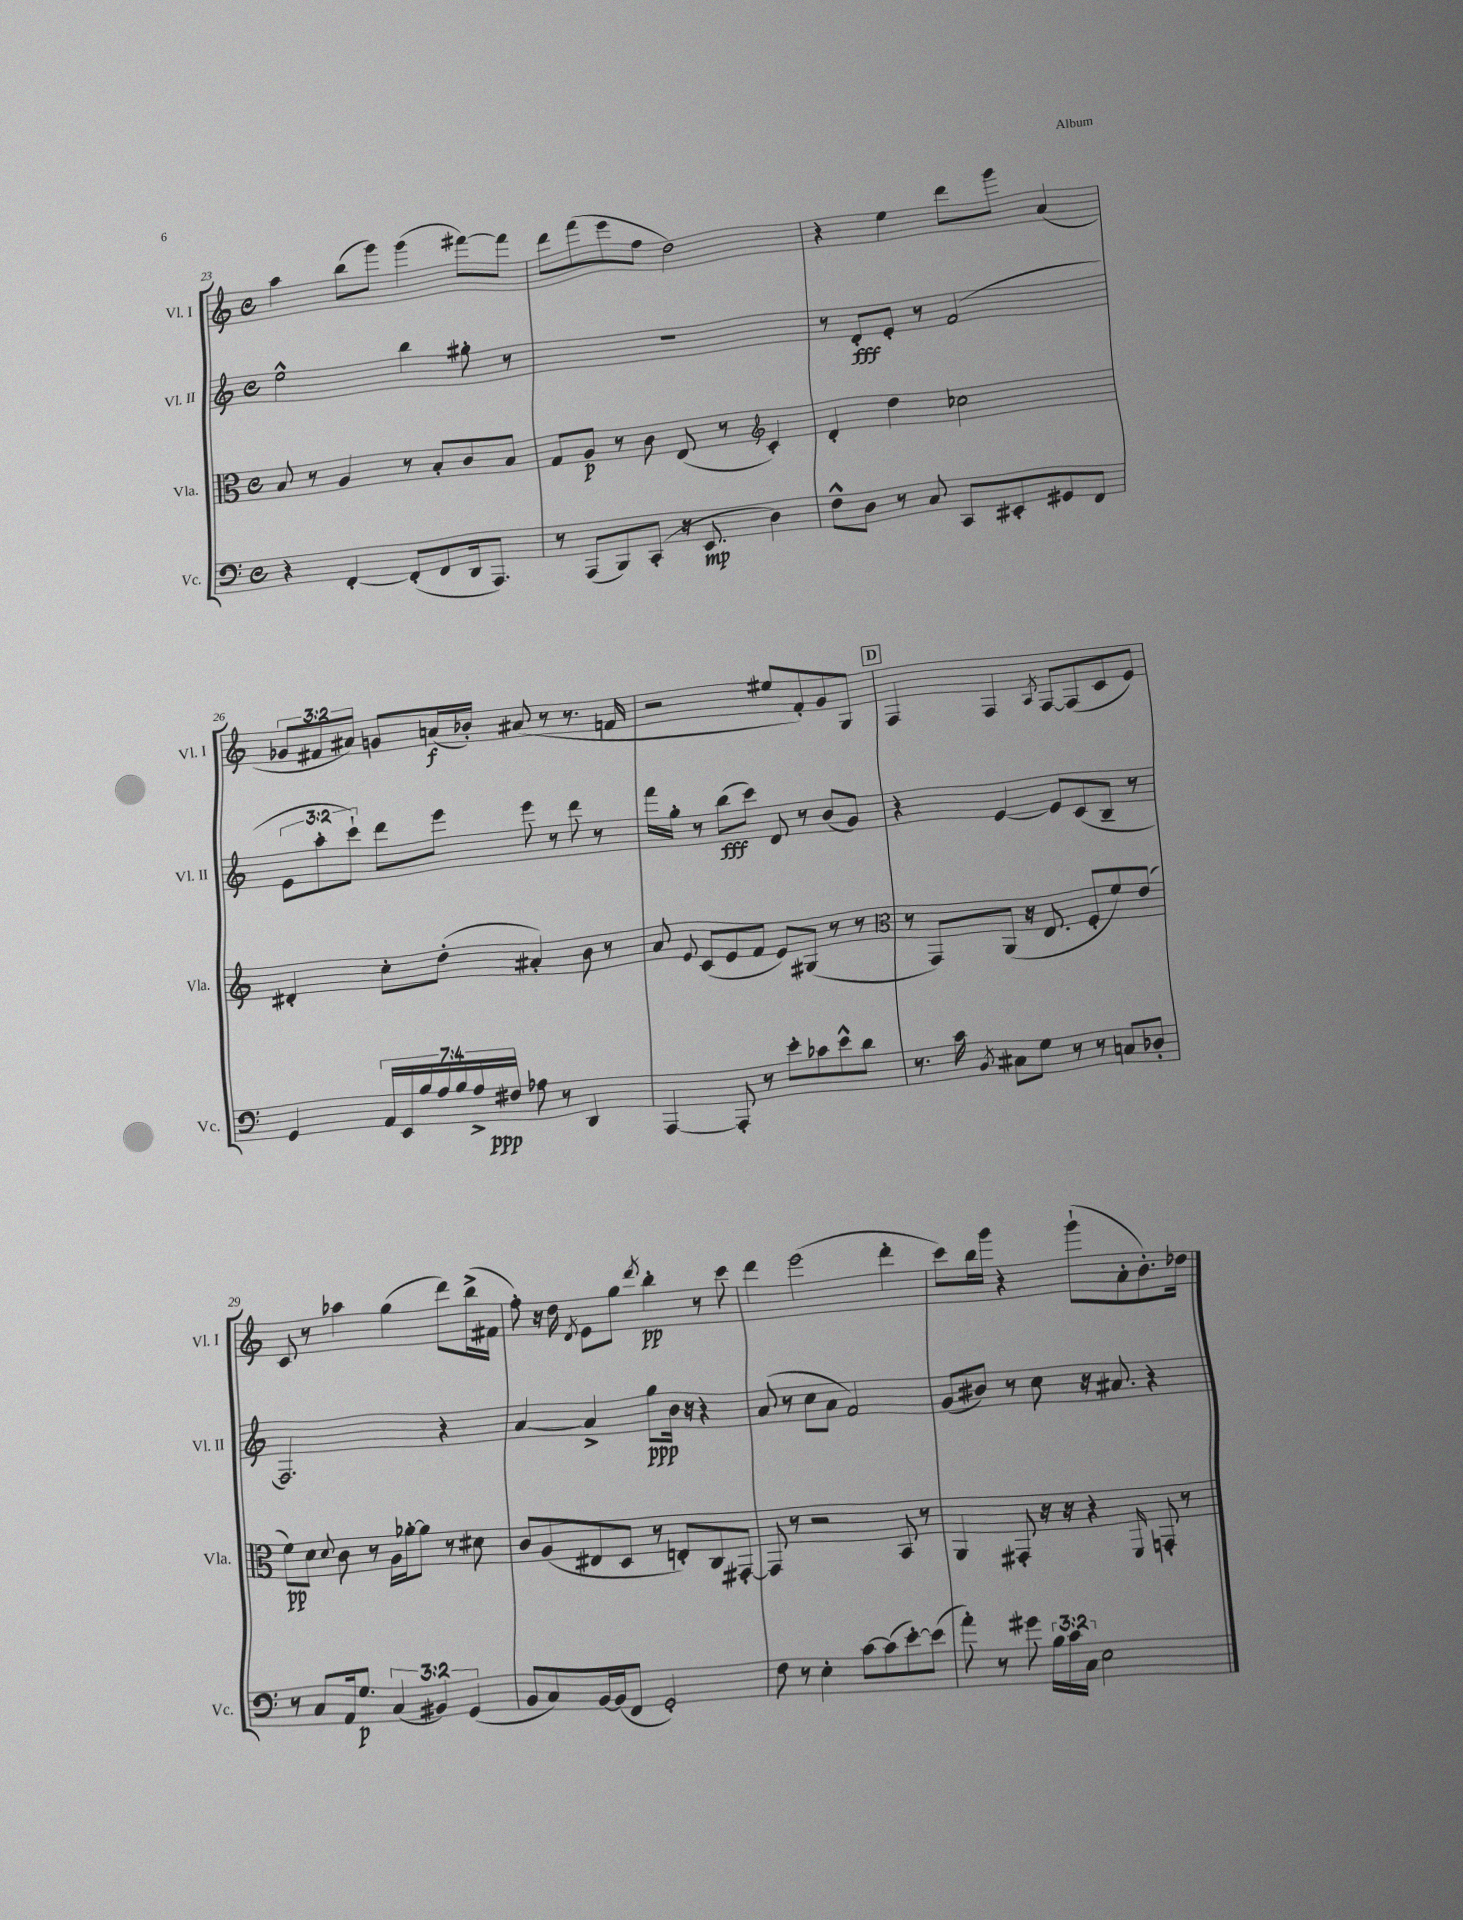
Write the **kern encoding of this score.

**kern	**kern	**kern	**kern
*staff4	*staff3	*staff2	*staff1
*clefF4	*clefC3	*clefG2	*clefG2
*k[]	*k[]	*k[]	*k[]
*M4/4	*M4/4	*M4/4	*M4/4
*met(c)	*met(c)	*met(c)	*met(c)
4r	8B	2ee^^	4aa
.	8r	.	.
[4FF'	4A	.	(8bb
.	.	.	8ggg)
(8FF']	8r	4bb	(4ggg
8FF	8B'	.	.
16DD	8c	8gg#'	[8fff#)
8.AAA)	.	.	.
.	8B	8r	8fff#]
=	=	=	=
8r	8G	1r	8ddd
(8AAA	8A	.	(8fff
8BBB)	8r	.	8eee
(8CC'	8c	.	8ff
16r	(8E	.	2dd)
8.EE	.	.	.
.	8r	.	.
*	*clefG2	*	*
4D)	4c')	.	.
=	=	=	=
8F^^	4d'	8r	4r
8D	.	8d'	.
8r	4dd	8e'	4ee
8C	.	8r	.
8CC	2cc-	(2f	8ddd
8EE#'	.	.	8ggg
8GG#	.	.	(4a
8FF	.	.	.
=	=	=	=
4GG	4d#'	12e	12g-
.	.	12aa'	12f#
.	.	12ccc`)	12a#)
28AA	8cc'	8ddd	8g
28EE	.	.	.
28B	.	.	.
28A	.	.	.
.	(8dd'	8eee	(16a
28B	.	.	.
28A^	.	.	.
.	.	.	16b-')
28F#	.	.	.
8A-	4a#')	8eee	(8a#
8r	.	8r	8r
4DD	8b	8ddd	8.r
.	8r	8r	.
.	.	.	16f
=	=	=	=
[4AAA	8a	16fff	2r
.	.	16gg'	.
.	8qqe	.	.
.	(8c	8r	.
8AAA']	8e	(8bb	.
8r	8f	8ccc)	.
8e'	8e)	8d	8ee#
8c-	(8G#	8r	8f')
8e^^	8r	(8b	8g
8d	8r	8g)	8G
=	=	=	=
*	*clefC3	*	*
8.r	8r	4r	4F
.	8GG)	.	.
16c	.	.	.
8qBB	.	.	.
8C#	(8AA	[4e	4F
8G	16r	.	.
.	8.E	.	.
.	.	.	8qA
8r	.	8e]	[8F
8r	8F'	(8c	(8F]
8C	8f)	8B~	8c
8D-'	(8e	8r	8e)
=	=	=	=
8r	8f)	2.F)	8c
8C	8d	.	8r
.	8qqd	.	.
16AA	8c	.	4aa-
8.G	.	.	.
.	8r	.	.
(6C	16A	.	(4gg
.	[16a-'	.	.
.	8a-]	.	.
6BB#)	.	.	.
.	8r	4r	8ddd)
(6GG	.	.	.
.	8d#	.	(16bb^
.	.	.	16f#
=	=	=	=
8BB	8c	[4a	8ff')
8C)	(8A	.	16r
.	.	.	16dd
.	.	.	8qd
[16BB	8E#	4a^]	8e
(16BB]	.	.	.
8FF	8D	.	8gg
.	.	.	8qddd
2GG')	8r	8gg	4bb'
.	8E')	16b	.
.	.	16r	.
.	8C	4r	8r
.	[8GG#'	.	8ccc
=	=	=	=
8F	8GG#]	(8a	4ddd
8r	8r	8r	.
4E'	2r	8cc	(2eee
.	.	8a	.
[8c	.	2f)	.
(8c]	.	.	.
[8e')	8BB	.	4ddd'
(8e]	8r	.	.
=	=	=	=
8a')	4AA	(8g	8ccc)
8r	.	8b#)	16bb
.	.	.	16ggg
8g#	8GG#'	8r	4r
24B	16r	8cc	.
24c	.	.	.
.	16r	.	.
24C	.	.	.
2E	4r	16r	(8ggg`
.	.	8.a#	.
.	.	.	8a'
.	16qqFF	.	.
.	8GG'	4r	8.b')
.	8r	.	.
.	.	.	16dd-
==	==	==	==
*-	*-	*-	*-
